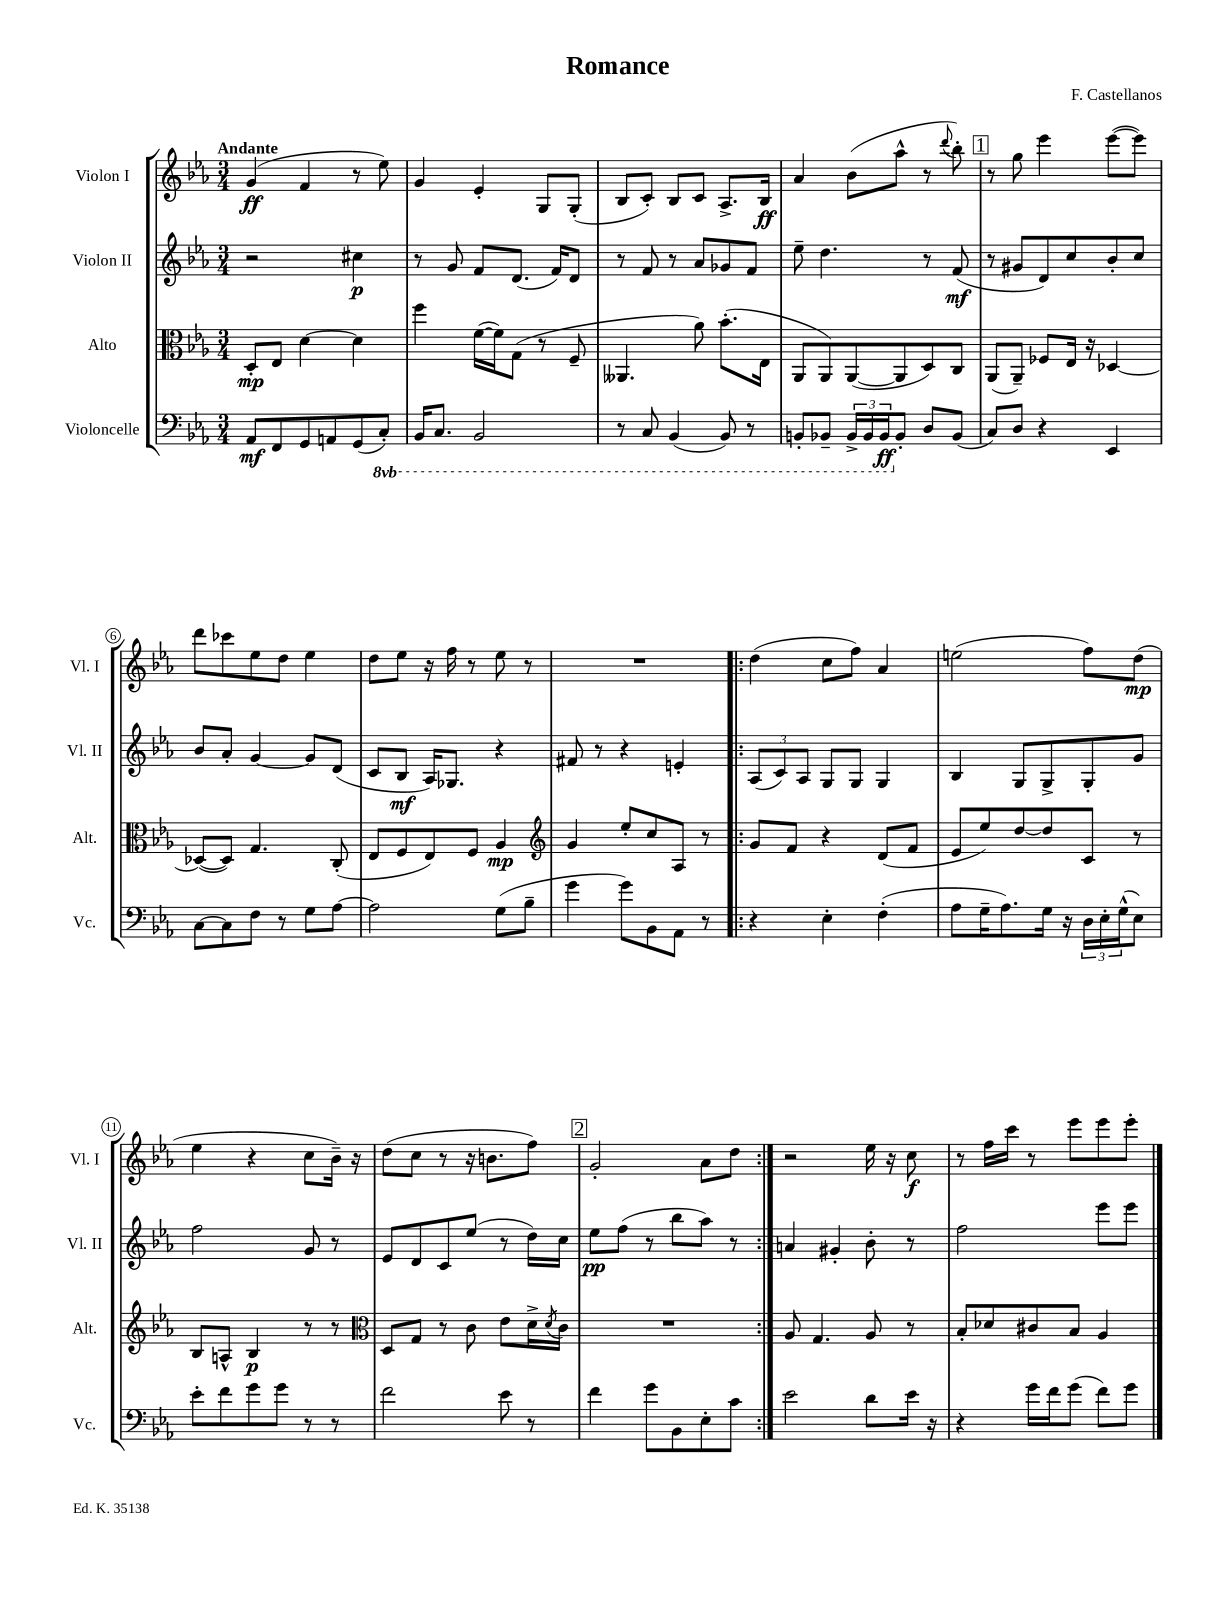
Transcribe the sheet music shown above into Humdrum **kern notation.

**kern	**dynam	**kern	**dynam	**kern	**dynam	**kern	**dynam
*part4	*part4	*part3	*part3	*part2	*part2	*part1	*part1
*staff4	*staff4	*staff3	*staff3	*staff2	*staff2	*staff1	*staff1
*I"Violoncelle	*	*I"Alto	*	*I"Violon II	*	*I"Violon I	*
*I'Vc.	*	*I'Alt.	*	*I'Vl. II	*	*I'Vl. I	*
*clefF4	*	*clefC3	*	*clefG2	*	*clefG2	*
*k[b-e-a-]	*	*k[b-e-a-]	*	*k[b-e-a-]	*	*k[b-e-a-]	*
*M3/4	*	*M3/4	*	*M3/4	*	*M3/4	*
=1	=1	=1	=1	=1	=1	=1	=1
!	!	!	!	!	!	!LO:TX:a:B:t=Andante	!
8AA-/L	mf	8D'/L	mp	2r	.	(4g/	ff
8FF/	.	8E-/J	.	.	.	.	.
8GG/	.	[4d\	.	.	.	4f/	.
8AAn/	.	.	.	.	.	.	.
(8GG/	.	4d\]	.	4cc#X\	p	8r	.
*8ba	*	*	*	*	*	*	*
8CC'/J)	.	.	.	.	.	8ee-\)	.
=2	=2	=2	=2	=2	=2	=2	=2
16BBB-/KL	.	4ff\	.	8r	.	4g/	.
8.CC/J	.	.	.	.	.	.	.
.	.	.	.	8g/	.	.	.
2BBB-/	.	([16f\LL	.	8f/L	.	4e-'/	.
.	.	16f\J])	.	.	.	.	.
.	.	(8G\J	.	(8.d/J	.	.	.
.	.	8r	.	.	.	8G/L	.
.	.	.	.	16f/KL)	.	.	.
.	.	8F~/	.	8d/J	.	(8G'/J	.
=3	=3	=3	=3	=3	=3	=3	=3
8r	.	4.AA--X/	.	8r	.	8B-/L	.
8CC/	.	.	.	8f/	.	8c'/J)	.
(4BBB-/	.	.	.	8r	.	8B-/L	.
.	.	8a-\)	.	8a-/L	.	8c/J	.
8BBB-/)	.	(8.b-'\L	.	8g-X/	.	8.A-^/L	.
8r	.	.	.	8f/J	.	.	.
.	.	16E-\Jk	.	.	.	16B-/Jk	ff
=4	=4	=4	=4	=4	=4	=4	=4
8BBBn'/L	.	8AA-/L	.	8ee-~\	.	4a-/	.
8BBB-X~/J	.	8AA-/)	.	4.dd\	.	.	.
24BBB-^/LL	.	([8AA-/	.	.	.	(8b-\L	.
24BBB-/	.	.	.	.	.	.	.
24BBB-/J	ff	.	.	.	.	.	.
*X8ba	*	*	*	*	*	*	*
8BB-'/J	.	8AA-/]	.	.	.	8aa-^^\J	.
8D/L	.	8D/)	.	8r	.	8r	.
.	.	.	.	.	.	8qqddd/	.
(8BB-/J	.	8C/J	.	(8f/	mf	8bb-'\)	.
!!LO:REH:place=s1:t=1
=5	=5	=5	=5	=5	=5	=5	=5
8C/L)	.	(8AA-/L	.	8r	.	8r	.
8D/J	.	8AA-~/J)	.	8g#X/L	.	8gg\	.
4r	.	8F-X/L	.	8d/)	.	4eee-\	.
.	.	16E-/Jk	.	8cc/	.	.	.
.	.	16r	.	.	.	.	.
4EE-/	.	[4D-X/	.	8b-'/	.	([8eee-\L	.
.	.	.	.	8cc/J	.	8eee-\J])	.
!!LO:LB:g=z
=6	=6	=6	=6	=6	=6	=6	=6
[8C\L	.	(8D-X/L_	.	8b-/L	.	8ddd\L	.
8C\]	.	8D-/J])	.	8a-'/J	.	8ccc-X\	.
8F\J	.	4.G/	.	[4g/	.	8ee-\	.
8r	.	.	.	.	.	8dd\J	.
8G\L	.	.	.	8g/L]	.	4ee-\	.
[8A-\J	.	(8C'/	.	(8d/J	.	.	.
=7	=7	=7	=7	=7	=7	=7	=7
2A-\]	.	8E-/L	.	8c/L	.	8dd\L	.
.	.	8F/	.	8B-/J	mf	8ee-\J	.
.	.	8E-/)	.	16A-/KL)	.	16r	.
.	.	.	.	8.G-X/J	.	16ff\	.
.	.	8F/J	.	.	.	8r	.
(8G\L	.	4A-/	mp	4r	.	8ee-\	.
8B-~\J	.	.	.	.	.	8r	.
=8	=8	=8	=8	=8	=8	=8	=8
*	*	*clefG2	*	*	*	*	*
4g\	.	4g/	.	8f#X/	.	2.r	.
.	.	.	.	8r	.	.	.
8g\L)	.	8ee-'/L	.	4r	.	.	.
8BB-\	.	8cc/	.	.	.	.	.
8AA-\J	.	8A-/J	.	4en'/	.	.	.
8r	.	8r	.	.	.	.	.
=9!|:	=9!|:	=9!|:	=9!|:	=9!|:	=9!|:	=9!|:	=9!|:
4r	.	8g/L	.	(12A-/L	.	(4dd\	.
.	.	.	.	12c/)	.	.	.
.	.	8f/J	.	.	.	.	.
.	.	.	.	12A-/J	.	.	.
4E-'\	.	4r	.	8G/L	.	8cc\L	.
.	.	.	.	8G/J	.	8ff\J)	.
(4F'\	.	(8d/L	.	4G/	.	4a-/	.
.	.	8f/J	.	.	.	.	.
=10	=10	=10	=10	=10	=10	=10	=10
8A-\L	.	8e-/L	.	4B-/	.	(2een\	.
16G~\K	.	8ee-/)	.	.	.	.	.
8.A-\)	.	.	.	.	.	.	.
.	.	[8dd/	.	8G/L	.	.	.
16G\Jk	.	8dd/]	.	8G^/	.	.	.
16r	.	.	.	.	.	.	.
24D\LL	.	8c/J	.	8G'/	.	8ff\L)	.
24E-'\	.	.	.	.	.	.	.
(24G^^\J	.	.	.	.	.	.	.
8E-\J)	.	8r	.	8g/J	.	(8dd\J	mp
!!LO:LB:g=z
=11	=11	=11	=11	=11	=11	=11	=11
8e-'\L	.	8B-/L	.	2ff\	.	4ee-\	.
8f\	.	8An^^/J	.	.	.	.	.
8g\	.	4B-/	p	.	.	4r	.
8g\J	.	.	.	.	.	.	.
8r	.	8r	.	8g/	.	8cc\L	.
8r	.	8r	.	8r	.	16b-~\Jk)	.
.	.	.	.	.	.	16r	.
=12	=12	=12	=12	=12	=12	=12	=12
*	*	*clefC3	*	*	*	*	*
2f\	.	8D/L	.	8e-/L	.	(8dd\L	.
.	.	8G/J	.	8d/	.	8cc\J	.
.	.	8r	.	8c/	.	8r	.
.	.	8c\	.	(8ee-/J	.	16r	.
.	.	.	.	.	.	8.bn\L	.
8e-\	.	8e-\L	.	8r	.	.	.
8r	.	16d^\L	.	16dd\LL)	.	8ff\J)	.
.	.	8qd/	.	.	.	.	.
.	.	16c\JJ	.	16cc\JJ	.	.	.
!!LO:REH:place=s1:t=2
=13	=13	=13	=13	=13	=13	=13	=13
4f\	.	2.r	.	8ee-\L	pp	2g'/	.
.	.	.	.	(8ff\J	.	.	.
8g\L	.	.	.	8r	.	.	.
8BB-\	.	.	.	8bb-\L	.	.	.
8E-'\	.	.	.	8aa-\J)	.	8a-\L	.
8c\J	.	.	.	8r	.	8dd\J	.
=14:|!	=14:|!	=14:|!	=14:|!	=14:|!	=14:|!	=14:|!	=14:|!
2e-\	.	8A-/	.	4an/	.	2r	.
.	.	4.G/	.	.	.	.	.
.	.	.	.	4g#X'/	.	.	.
8d\L	.	8A-/	.	8b-'\	.	16ee-\	.
.	.	.	.	.	.	16r	.
16e-\Jk	.	8r	.	8r	.	8cc\	f
16r	.	.	.	.	.	.	.
=15	=15	=15	=15	=15	=15	=15	=15
4r	.	8B-'/L	.	2ff\	.	8r	.
.	.	8d-X/	.	.	.	16ff\LL	.
.	.	.	.	.	.	16ccc\JJ	.
16g\LL	.	8c#X/	.	.	.	8r	.
16f\J	.	.	.	.	.	.	.
(8g\J	.	8B-/J	.	.	.	8eee-\L	.
8f\L)	.	4A-/	.	8eee-\L	.	8eee-\	.
8g\J	.	.	.	8eee-\J	.	8eee-'\J	.
==	==	==	==	==	==	==	==
*-	*-	*-	*-	*-	*-	*-	*-
